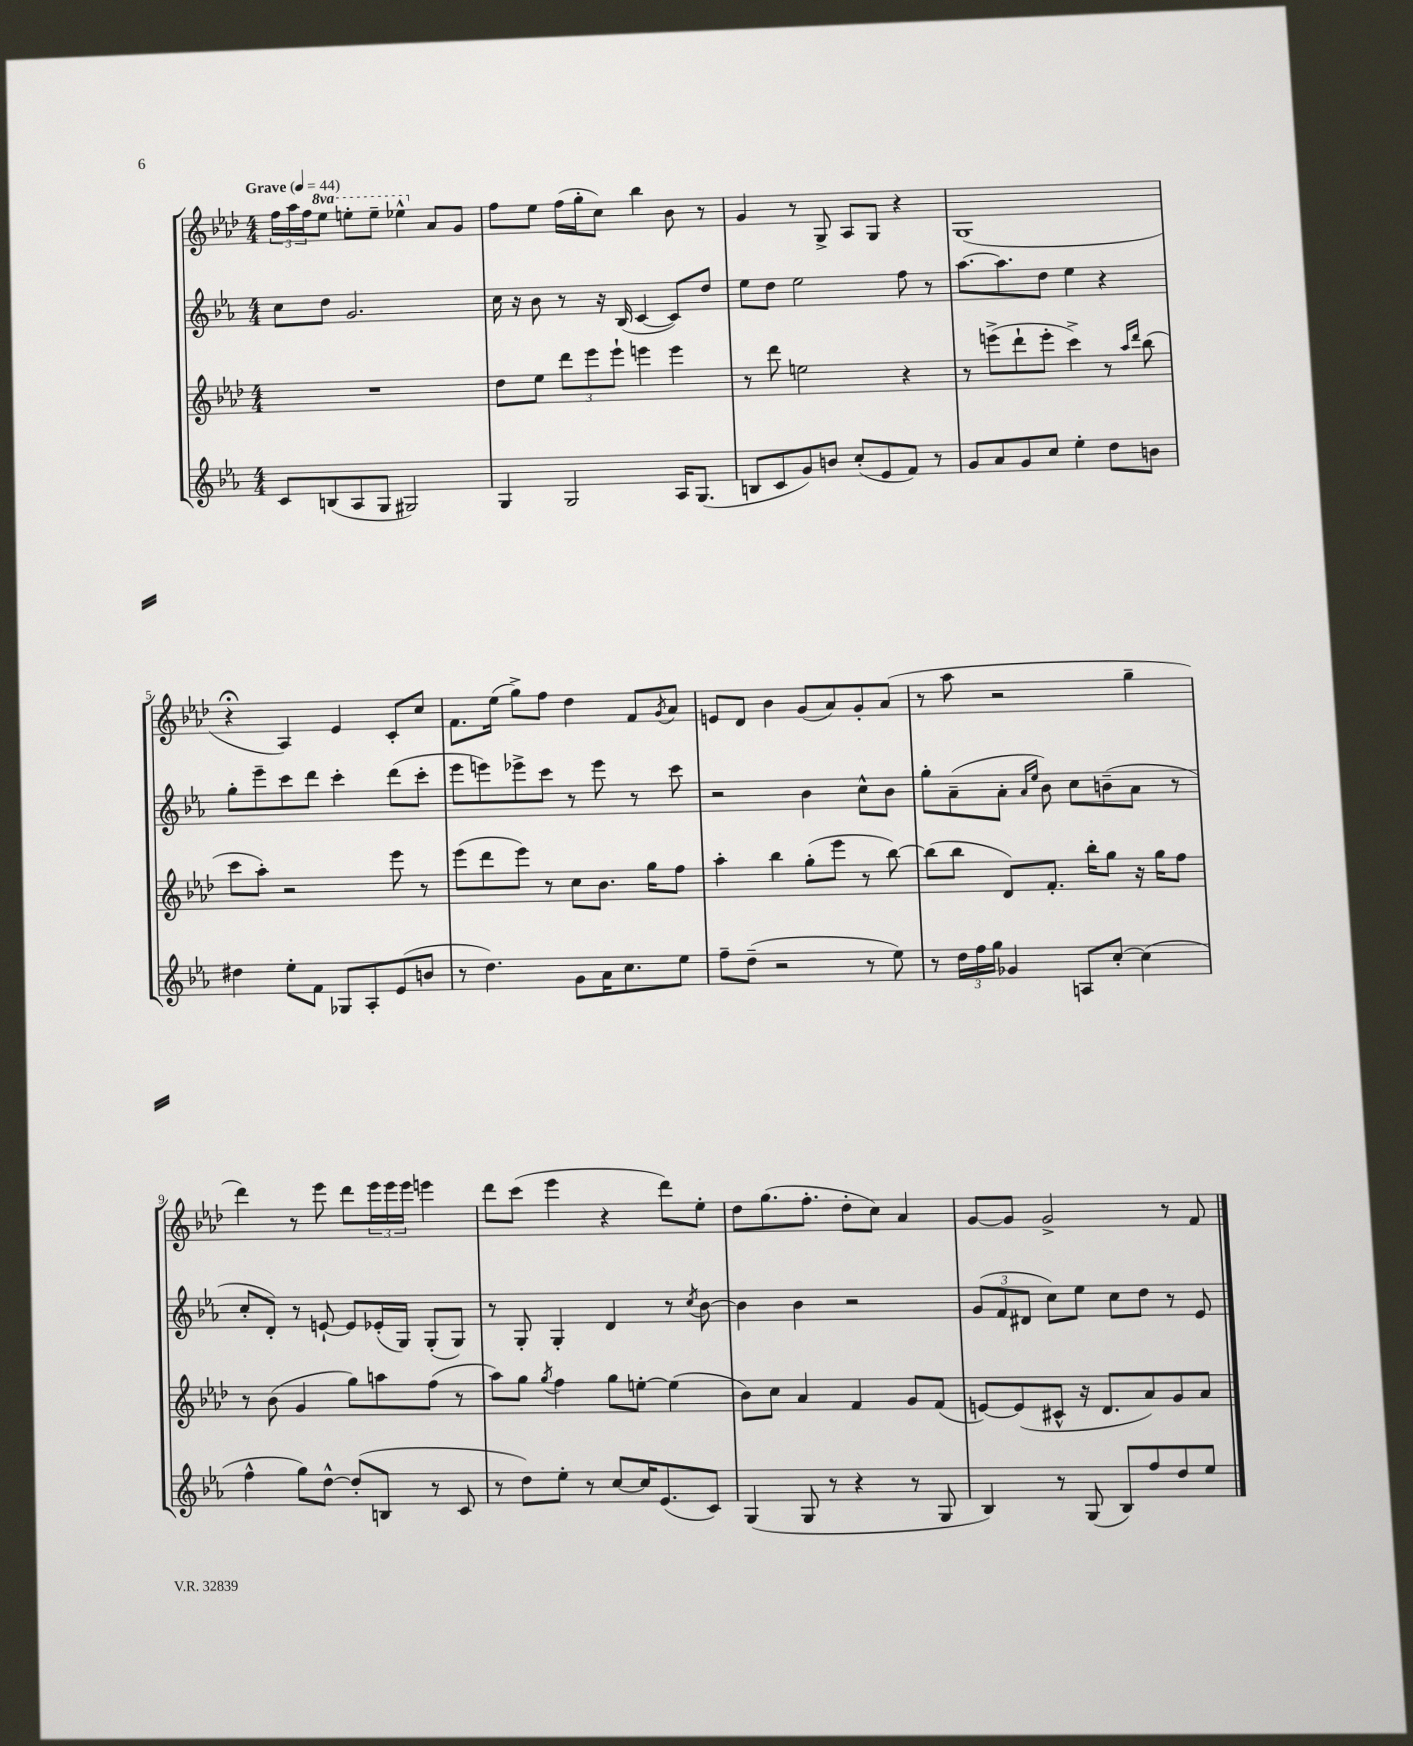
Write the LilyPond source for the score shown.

<<
\new StaffGroup <<
\new Staff = "s0" {
    \clef treble \key aes \major \numericTimeSignature \time 4/4 \set Staff.ottavationMarkups = #ottavation-simple-ordinals \tempo "Grave" 4 = 44
    \tuplet 3/2 { f''16 aes''16 f''16 } \ottava #1 ees'''8 e'''8-. e'''8-- ees'''4-^ \ottava #0 aes'8 g'8 |
    f''8 ees''8 f''16( g''16-. c''8) bes''4 bes'8 r8 |
    g'4 r8 g8-> aes8 g8 r4 |
    g1( |
    r4\fermata aes4) ees'4 c'8-. c''8 |
    f'8. ees''16( g''8->) f''8 des''4 f'8 \acciaccatura { g'8 } aes'8 |
    e'8 des'8 bes'4 g'8( aes'8) g'8-. aes'8( |
    r8 aes''8 r2 g''4-- |
    des'''4) r8 ees'''8 des'''8 \tuplet 3/2 { ees'''16 ees'''16 ees'''16 } e'''4 |
    des'''8 c'''8( ees'''4 r4 des'''8) ees''8-. |
    des''8 g''8.( f''8.-. des''8-. c''8) aes'4 |
    g'8~ g'8 g'2-> r8 f'8 \bar "|." |
}
\new Staff = "s1" {
    \clef treble \key ees \major \numericTimeSignature \time 4/4
    c''8 d''8 g'2. |
    c''16 r16 bes'8 r8 r16 bes16( c'4~ c'8) d''8 |
    ees''8 d''8 ees''2 f''8 r8 |
    aes''8.~ aes''8. d''8 ees''4 r4 |
    g''8-. ees'''8-- c'''8 d'''8 c'''4-. d'''8( c'''8-. |
    ees'''8 e'''8) ees'''8-> c'''8 r8 ees'''8 r8 c'''8 |
    r2 bes'4 c''8-^ bes'8 |
    g''8-. aes'8--( aes'8-. \grace { aes'16 ees''16 } bes'8) c''8 b'8--( aes'8 r8 |
    c''8-. d'8-.) r8 e'8~-! e'8 ees'16-.( g16) g8-.( g8) |
    r8 g8-. g4-. d'4 r8 \acciaccatura { c''8 } bes'8~ |
    bes'4 bes'4 r2 |
    \tuplet 3/2 { g'8( f'8 dis'8 } c''8) ees''8 c''8 d''8 r8 ees'8 \bar "|." |
}
\new Staff = "s2" {
    \clef treble \key aes \major \numericTimeSignature \time 4/4
    R1 |
    des''8 ees''8 \tuplet 3/2 { des'''8 ees'''8 ees'''8-! } e'''4 e'''4 |
    r8 des'''8 e''2 r4 |
    r8 e'''8->( des'''8-! e'''8-. c'''4->) r8 \grace { aes''16 des'''16 } bes''8( |
    c'''8 aes''8-.) r2 ees'''8 r8 |
    ees'''8( des'''8 ees'''8) r8 c''8 bes'8. g''16 f''8 |
    aes''4-. bes''4 g''8-.( ees'''8 r8 bes''8~) |
    bes''8( bes''8 des'8) f'8.-. bes''16-. g''8 r16 g''16 f''8 |
    r8 bes'8( g'4 g''8) a''8 f''8( r8 |
    aes''8) g''8 \acciaccatura { g''8 } f''4 g''8 e''8~-. e''4( |
    bes'8) c''8 aes'4 f'4 g'8 f'8( |
    e'8~) e'8( cis'8-^ r16 des'8. aes'8) g'8 aes'8 \bar "|." |
}
\new Staff = "s3" {
    \clef treble \key ees \major \numericTimeSignature \time 4/4
    c'8 b8( aes8 g8 gis2) |
    g4 g2 aes16 g8.( |
    b8 c'8 g'8) b'8 c''8-.( ees'8 f'8) r8 |
    g'8 aes'8 g'8 c''8 ees''4-. d''8 b'8 |
    dis''4 ees''8-. f'8 ges8 aes8-. ees'8( b'8 |
    r8 d''4.) g'8 aes'16 c''8. ees''8 |
    f''8-- d''8--( r2 r8 ees''8) |
    r8 \tuplet 3/2 { d''16 f''16 g''16 } ges'4 a8 c''8~-. c''4( |
    f''4-^ g''8) d''8~-^ d''8-.( b8 r8 c'8 |
    r8 d''8) ees''8-. r8 c''8~ c''16 ees'8.( c'8) |
    g4( g8 r8 r4 r8 g8 |
    bes4) r8 g8( bes8) f''8 d''8 ees''8 \bar "|." |
}
>>
>>
